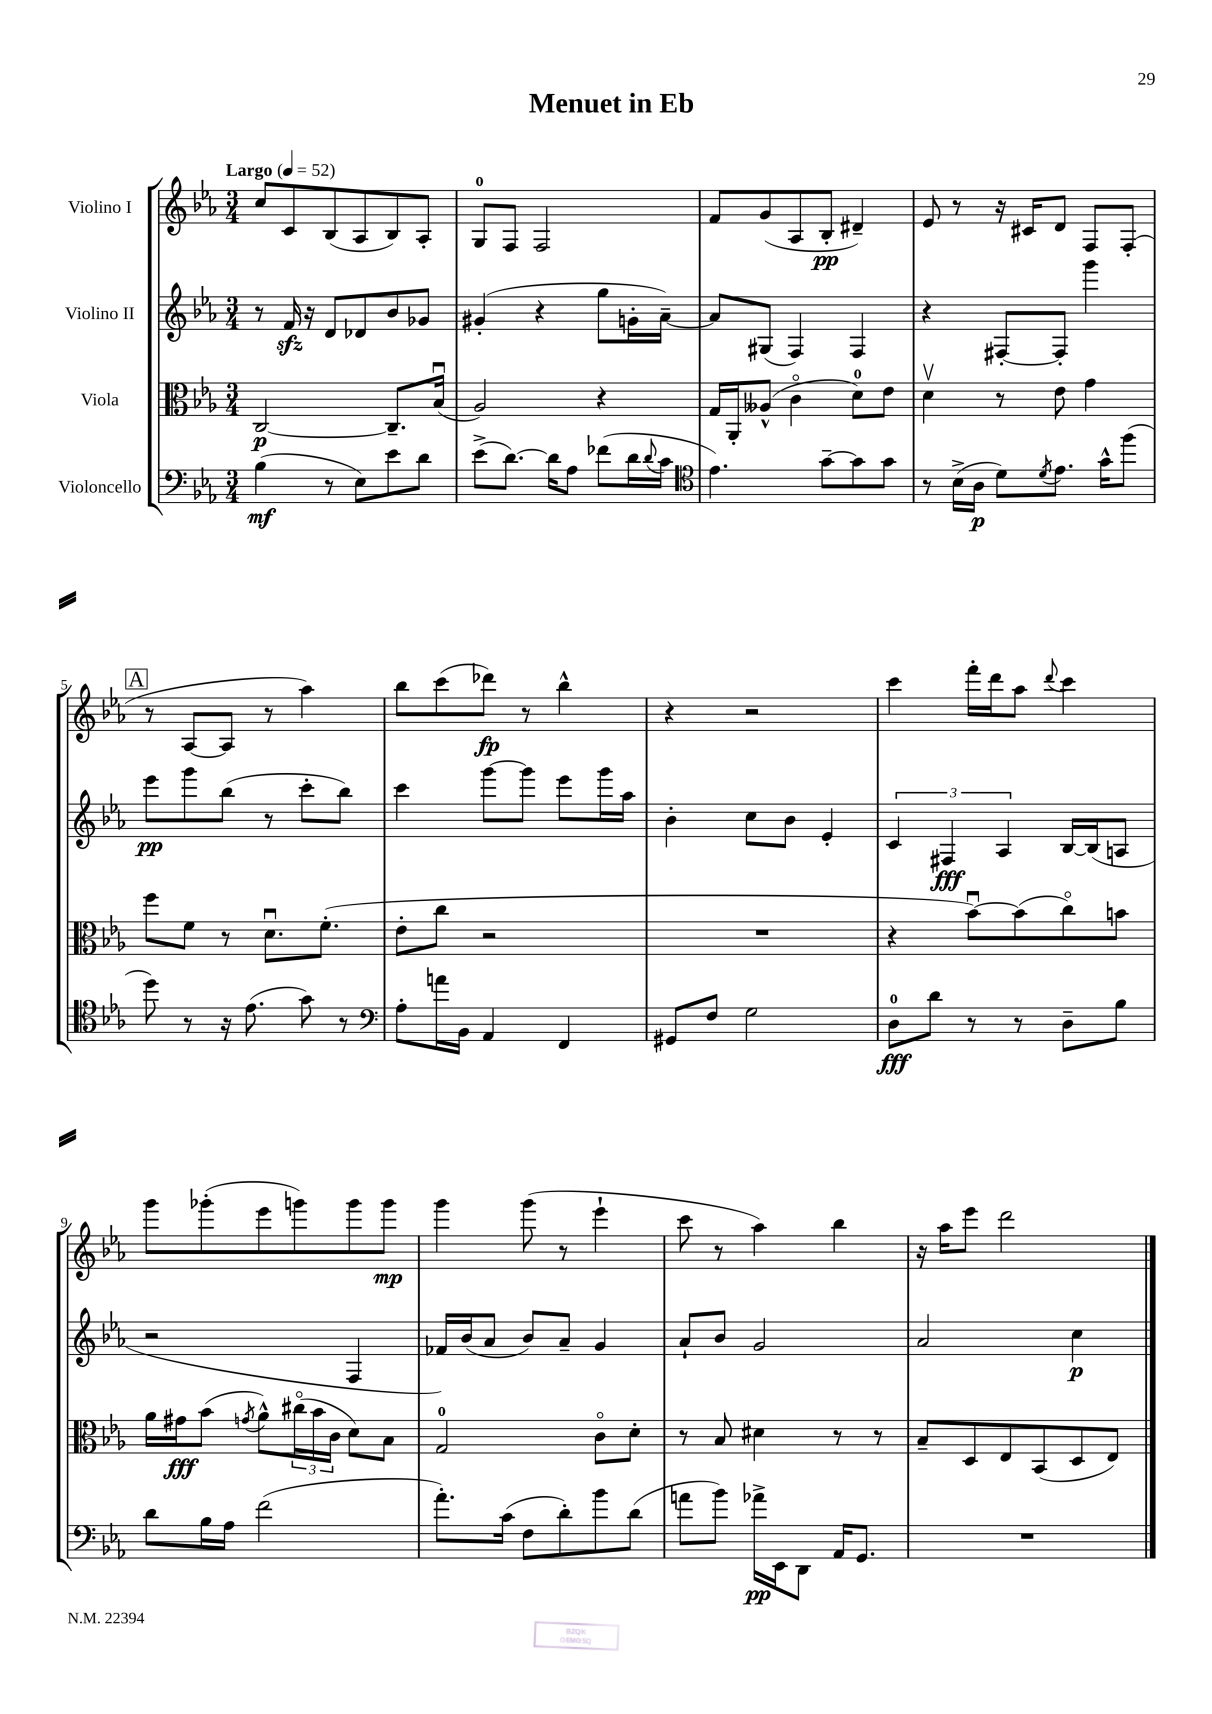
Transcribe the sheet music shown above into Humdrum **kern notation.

**kern	**dynam	**kern	**dynam	**kern	**dynam	**kern	**dynam
*part4	*part4	*part3	*part3	*part2	*part2	*part1	*part1
*staff4	*staff4	*staff3	*staff3	*staff2	*staff2	*staff1	*staff1
*I"Violoncello	*	*I"Viola	*	*I"Violino II	*	*I"Violino I	*
*clefF4	*	*clefC3	*	*clefG2	*	*clefG2	*
*k[b-e-a-]	*	*k[b-e-a-]	*	*k[b-e-a-]	*	*k[b-e-a-]	*
*M3/4	*	*M3/4	*	*M3/4	*	*M3/4	*
*MM52	*	*MM52	*	*MM52	*	*MM52	*
=1	=1	=1	=1	=1	=1	=1	=1
!	!	!	!	!	!	!LO:TX:a:B:t=Largo	!
(4B-\	mf	[2C/	p	8r	.	8cc/L	.
.	.	.	.	16fzz/	.	8c/	.
.	.	.	.	16r	.	.	.
8r	.	.	.	8d/L	.	(8B-/	.
8E-\L)	.	.	.	8d-X/	.	8A-/	.
8e-\	.	8.C~/L]	.	8b-/	.	8B-/)	.
8d\J	.	.	.	8g-X/J	.	8A-'/J	.
.	.	(16B-u/Jk	.	.	.	.	.
=2	=2	=2	=2	=2	=2	=2	=2
(8e-^\L	.	2A-/)	.	(4g#X'/	.	8G/L	.
[8.d\J)	.	.	.	.	.	8F/J	.
.	.	.	.	4r	.	2F/	.
16d\KL]	.	.	.	.	.	.	.
8A-\J	.	.	.	.	.	.	.
(8f-X\L	.	4r	.	8gg\L	.	.	.
16d\L	.	.	.	16gn'\L	.	.	.
8qqd/	.	.	.	.	.	.	.
16c\JJ	.	.	.	[16a-~\JJ)	.	.	.
=3	=3	=3	=3	=3	=3	=3	=3
*clefC4	*	*	*	*	*	*	*
4.e-\)	.	16G/LL	.	8a-/L]	.	8f/L	.
.	.	16AA-'/J	.	.	.	.	.
.	.	(8A--X^^/J	.	(8G#X/J	.	(8g/	.
.	.	4c\	.	4F/)	.	8A-/	.
[8g~\L	.	.	.	.	.	8B-'/J	pp
8g\]	.	8d\L)	.	4F/	.	4d#X~/)	.
8g\J	.	8e-\J	.	.	.	.	.
=4	=4	=4	=4	=4	=4	=4	=4
8r	.	4dv\	.	4r	.	8e-/	.
(16B-^\LL	.	.	.	.	.	8r	.
16A-\JJ	p	.	.	.	.	.	.
8d\L)	.	8r	.	[8F#X'/L	.	16r	.
.	.	.	.	.	.	16c#X/KL	.
8qd/	.	.	.	.	.	.	.
8.e-\J	.	8e-\	.	8F#'/J]	.	8d/J	.
.	.	4g\	.	4ggg\	.	8F/L	.
16g^^\KL	.	.	.	.	.	.	.
(8ff\J	.	.	.	.	.	(8F'/J	.
!!LO:LB:g=z
!!LO:REH:place=s1:t=A
=5	=5	=5	=5	=5	=5	=5	=5
8dd\)	.	8ff\L	.	8eee-\L	pp	8r	.
8r	.	8f\J	.	8ggg\	.	[8A-/L	.
16r	.	8r	.	(8bb-\J	.	8A-/J]	.
(8.e-\	.	.	.	.	.	.	.
.	.	8.du\L	.	8r	.	8r	.
8g\)	.	.	.	8ccc'\L	.	4aa-\)	.
.	.	(8.f'\J	.	.	.	.	.
8r	.	.	.	8bb-\J)	.	.	.
=6	=6	=6	=6	=6	=6	=6	=6
*clefF4	*	*	*	*	*	*	*
8A-'\L	.	8e-'\L	.	4ccc\	.	8bb-\L	.
16an\L	.	8cc\J	.	.	.	(8ccc\	.
16BB-\JJ	.	.	.	.	.	.	.
4AA-/	.	2r	.	[8ggg\L	.	8ddd-X\J)	fp
.	.	.	.	8ggg\J]	.	8r	.
4FF/	.	.	.	8eee-\L	.	4bb-^^\	.
.	.	.	.	16ggg\L	.	.	.
.	.	.	.	16aa-\JJ	.	.	.
=7	=7	=7	=7	=7	=7	=7	=7
8GG#X/L	.	2.r	.	4b-'\	.	4r	.
8F/J	.	.	.	.	.	.	.
2G\	.	.	.	8cc\L	.	2r	.
.	.	.	.	8b-\J	.	.	.
.	.	.	.	4e-'/	.	.	.
=8	=8	=8	=8	=8	=8	=8	=8
8D\L	fff	4r	.	6c/	.	4ccc\	.
8d\J	.	.	.	.	.	.	.
.	.	.	.	6F#X/	fff	.	.
8r	.	[8b-u\L)	.	.	.	16fff'\LL	.
.	.	.	.	.	.	16ddd\J	.
.	.	.	.	6A-/	.	.	.
8r	.	(8b-\]	.	.	.	8aa-\J	.
.	.	.	.	.	.	8qqddd/	.
8D~\L	.	8cc\)	.	[16B-/LL	.	4ccc\	.
.	.	.	.	(16B-/J]	.	.	.
8B-\J	.	8bn\J	.	8An/J	.	.	.
!!LO:LB:g=z
=9	=9	=9	=9	=9	=9	=9	=9
8d\L	.	16a-\LL	.	2r	.	8ggg\L	.
.	.	16g#X\J	fff	.	.	.	.
16B-\L	.	(8b-\J	.	.	.	(8ggg-X'\	.
16A-\JJ	.	.	.	.	.	.	.
.	.	8qgn/	.	.	.	.	.
(2f\	.	8a-^^\L)	.	.	.	8eee-\	.
.	.	(24cc#X\L	.	.	.	8gggn\)	.
.	.	24b-\	.	.	.	.	.
.	.	24c\JJ	.	.	.	.	.
.	.	8d\L)	.	4F/	.	8ggg\	.
.	.	8B-\J	.	.	.	8ggg\J	mp
=10	=10	=10	=10	=10	=10	=10	=10
8.a-'\L)	.	2G/	.	16f-X/LL)	.	4ggg\	.
.	.	.	.	(16b-/J	.	.	.
.	.	.	.	8a-/J	.	.	.
(16c\Jk	.	.	.	.	.	.	.
8F\L	.	.	.	8b-/L)	.	(8ggg\	.
8d'\)	.	.	.	8a-~/J	.	8r	.
8b-\	.	8c\L	.	4g/	.	4eee-`\	.
(8d\J	.	8d'\J	.	.	.	.	.
=11	=11	=11	=11	=11	=11	=11	=11
8an\L	.	8r	.	8a-`/L	.	8ccc\	.
8b-\J)	.	8B-/	.	8b-/J	.	8r	.
16a-X^\LL	pp	4d#X\	.	2g/	.	4aa-\)	.
16EE-\J	.	.	.	.	.	.	.
8DD\J	.	.	.	.	.	.	.
16AA-/KL	.	8r	.	.	.	4bb-\	.
8.GG/J	.	.	.	.	.	.	.
.	.	8r	.	.	.	.	.
=12	=12	=12	=12	=12	=12	=12	=12
2.r	.	8B-~/L	.	2a-/	.	16r	.
.	.	.	.	.	.	16aa-\KL	.
.	.	8D/	.	.	.	8eee-\J	.
.	.	8E-/	.	.	.	2ddd\	.
.	.	(8BB-/	.	.	.	.	.
.	.	8D/	.	4cc\	p	.	.
.	.	8E-/J)	.	.	.	.	.
==	==	==	==	==	==	==	==
*-	*-	*-	*-	*-	*-	*-	*-
